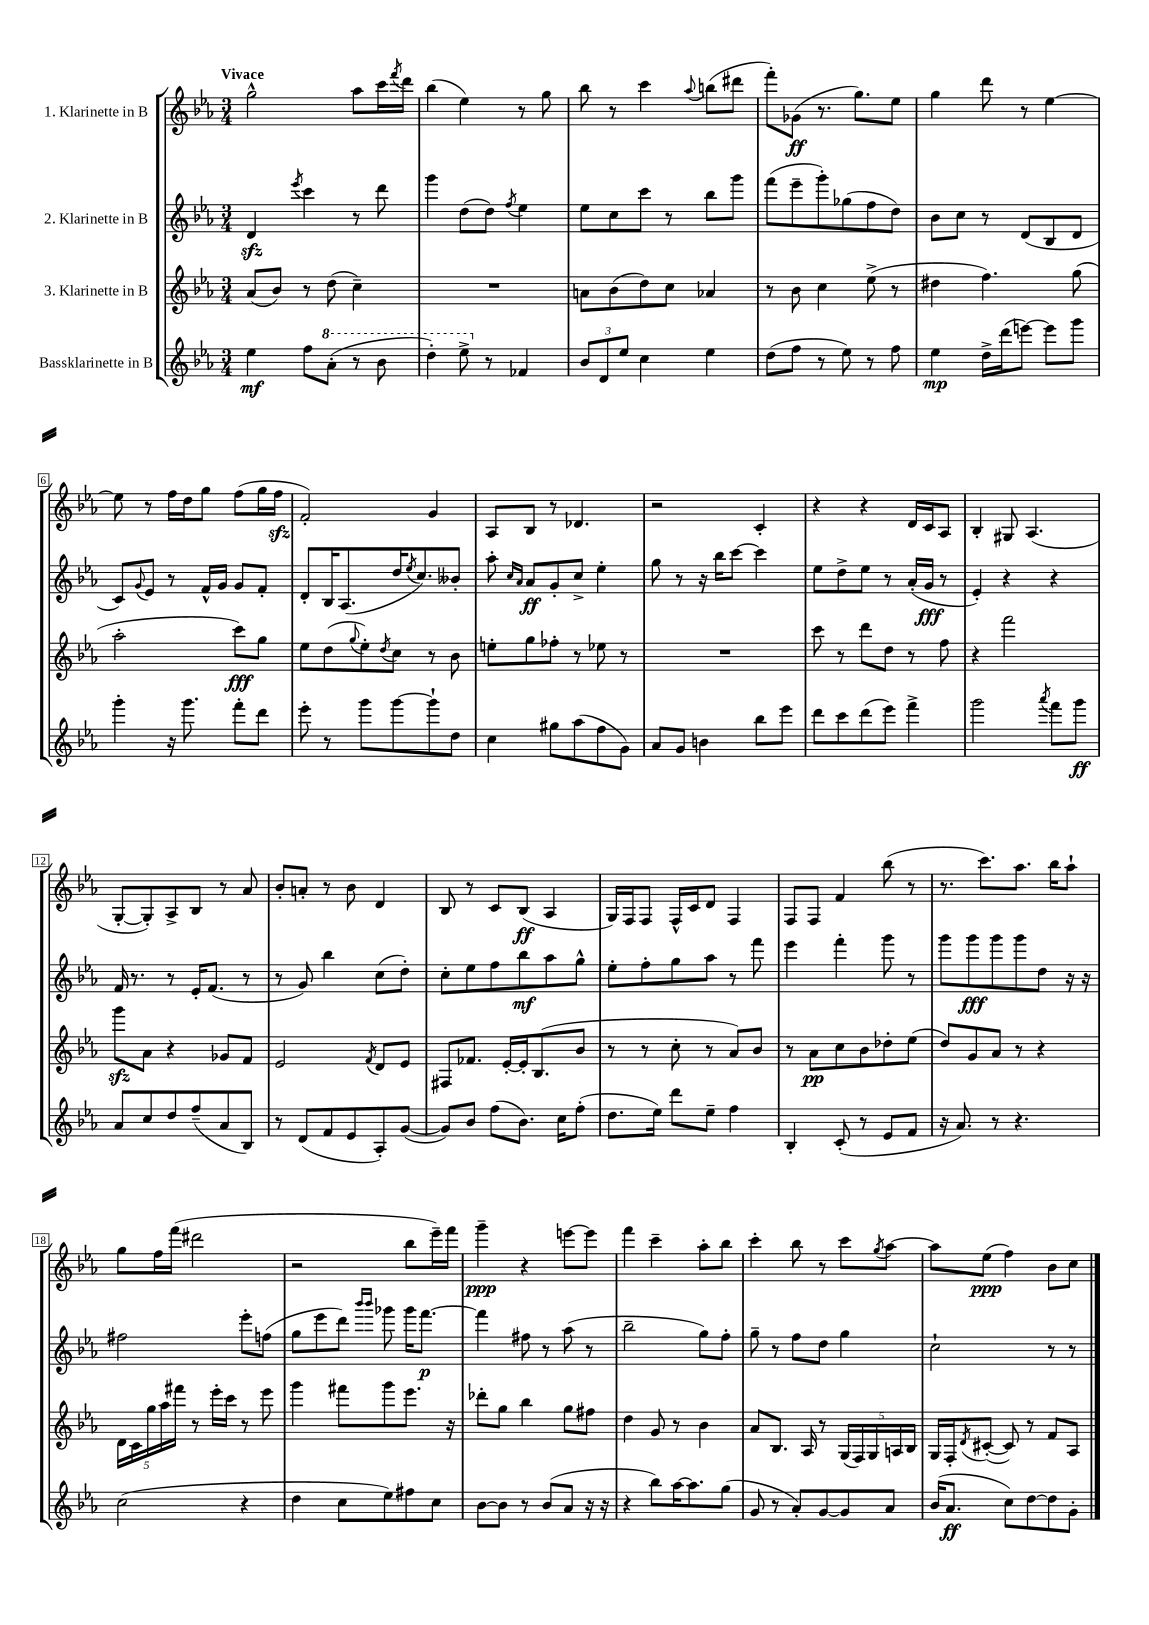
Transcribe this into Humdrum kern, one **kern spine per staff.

**kern	**dynam	**kern	**dynam	**kern	**dynam	**kern	**dynam
*part4	*part4	*part3	*part3	*part2	*part2	*part1	*part1
*staff4	*staff4	*staff3	*staff3	*staff2	*staff2	*staff1	*staff1
*I"Bassklarinette in B	*	*I"3. Klarinette in B	*	*I"2. Klarinette in B	*	*I"1. Klarinette in B	*
*clefG2	*	*clefG2	*	*clefG2	*	*clefG2	*
*k[b-e-a-]	*	*k[b-e-a-]	*	*k[b-e-a-]	*	*k[b-e-a-]	*
*M3/4	*	*M3/4	*	*M3/4	*	*M3/4	*
=1	=1	=1	=1	=1	=1	=1	=1
!	!	!	!	!	!	!LO:TX:a:B:t=Vivace	!
4ee-\	mf	(8a-/L	.	4dzz/	.	2gg^^\	.
.	.	8b-/J)	.	.	.	.	.
.	.	.	.	8qeee-/	.	.	.
8ff\L	.	8r	.	4ccc\	.	.	.
*8va	*	*	*	*	*	*	*
(8aa-'\J	.	(8dd\	.	.	.	.	.
8r	.	4cc~\)	.	8r	.	8aa-\L	.
8bb-\	.	.	.	8ddd\	.	16ccc\L	.
.	.	.	.	.	.	8qfff/	.
.	.	.	.	.	.	16ddd\JJ	.
=2	=2	=2	=2	=2	=2	=2	=2
4ddd'\)	.	2.r	.	4ggg\	.	(4bb-\	.
8eee-^\	.	.	.	(8dd\L	.	4ee-\)	.
*X8va	*	*	*	*	*	*	*
8r	.	.	.	8dd\J)	.	.	.
.	.	.	.	8qff/	.	.	.
4f-X/	.	.	.	4ee-\	.	8r	.
.	.	.	.	.	.	8gg\	.
=3	=3	=3	=3	=3	=3	=3	=3
12b-/L	.	8an\L	.	8ee-\L	.	8bb-\	.
12d/	.	.	.	.	.	.	.
.	.	(8b-\	.	8cc\	.	8r	.
12ee-/J	.	.	.	.	.	.	.
4cc\	.	8dd\)	.	8ccc\J	.	4ccc\	.
.	.	8cc\J	.	8r	.	.	.
.	.	.	.	.	.	8qqaa-/	.
4ee-\	.	4a-X/	.	8bb-\L	.	(8bbn\L	.
.	.	.	.	8ggg\J	.	8ddd#X\J	.
=4	=4	=4	=4	=4	=4	=4	=4
(8dd\L	.	8r	.	(8fff\L	.	8fff'\L)	.
8ff\J	.	8b-\	.	8eee-~\	.	(8g-X\J	ff
8r	.	4cc\	.	8ggg'\)	.	8.r	.
8ee-\)	.	.	.	(8gg-X\	.	.	.
.	.	.	.	.	.	8.gg\L)	.
8r	.	(8ee-^\	.	8ff\	.	.	.
8ff\	.	8r	.	8dd\J)	.	8ee-\J	.
=5	=5	=5	=5	=5	=5	=5	=5
4ee-\	mp	4dd#X\	.	8b-\L	.	4gg\	.
.	.	.	.	8cc\J	.	.	.
16dd^\LL	.	4.ff\)	.	8r	.	8ddd\	.
(16ddd\J	.	.	.	.	.	.	.
[8eeen\J)	.	.	.	(8d/L	.	8r	.
8eee\L]	.	.	.	8B-/	.	[4ee-\	.
8ggg\J	.	(8gg\	.	8d/J	.	.	.
!!LO:LB:g=z
=6	=6	=6	=6	=6	=6	=6	=6
4ggg'\	.	2aa-'\	.	8c/L)	.	8ee-\]	.
.	.	.	.	8qqg/	.	.	.
.	.	.	.	8e-/J	.	8r	.
16r	.	.	.	8r	.	16ff\LL	.
8.ggg\	.	.	.	.	.	16dd\J	.
.	.	.	.	16f^^/LL	.	8gg\J	.
.	.	.	.	16g/JJ	.	.	.
8fff'\L	.	8ccc\L)	fff	8g/L	.	(8ff\L	.
8ddd\J	.	8gg\J	.	8f'/J	.	16gg\L	.
.	.	.	.	.	.	16ffzz\JJ	.
=7	=7	=7	=7	=7	=7	=7	=7
8eee-'\	.	8ee-\L	.	8d'/L	.	2f'/)	.
8r	.	(8dd\	.	16B-/K	.	.	.
.	.	.	.	(8.A-/	.	.	.
.	.	8qqgg/	.	.	.	.	.
8ggg\L	.	8ee-'\)	.	.	.	.	.
.	.	8qdd/	.	.	.	.	.
[8ggg\	.	8cc\J	.	16dd/K	.	.	.
.	.	.	.	8qee-/	.	.	.
.	.	.	.	8.cc/)	.	.	.
8ggg`\]	.	8r	.	.	.	4g/	.
8dd\J	.	8b-\	.	8b--X'/J	.	.	.
=8	=8	=8	=8	=8	=8	=8	=8
4cc\	.	8een'\L	.	8aa-'\	.	8A-/L	.
.	.	.	.	16qqcc/LL	.	.	.
.	.	.	.	16qqa-/JJ	.	.	.
.	.	8gg\	.	8a-/L	ff	8B-/J	.
8gg#X\L	.	8ff-X'\J	.	8g'/	.	8r	.
(8aa-\	.	8r	.	8cc^/J	.	4.d-X/	.
8ff\	.	8ee-X\	.	4ee-'\	.	.	.
8g\J)	.	8r	.	.	.	.	.
=9	=9	=9	=9	=9	=9	=9	=9
8a-/L	.	2.r	.	8gg\	.	2r	.
8g/J	.	.	.	8r	.	.	.
4bn\	.	.	.	16r	.	.	.
.	.	.	.	16bb-\KL	.	.	.
.	.	.	.	[8ccc\J	.	.	.
8bb-\L	.	.	.	4ccc\]	.	4c'/	.
8eee-\J	.	.	.	.	.	.	.
=10	=10	=10	=10	=10	=10	=10	=10
8ddd\L	.	8ccc\	.	8ee-\L	.	4r	.
8ccc\	.	8r	.	8dd^\	.	.	.
(8ddd\	.	8ddd\L	.	8ee-\J	.	4r	.
8eee-\J)	.	8dd\J	.	8r	.	.	.
4fff^\	.	8r	.	(16a-'/LL	.	16d/LL	.
.	.	.	.	16g/JJ	fff	16c/J	.
.	.	8ff\	.	8r	.	8A-/J	.
=11	=11	=11	=11	=11	=11	=11	=11
2ggg\	.	4r	.	4e-'/)	.	4B-'/	.
.	.	2fff\	.	4r	.	8G#X/	.
.	.	.	.	.	.	(4.A-/	.
8qaaa-/	.	.	.	.	.	.	.
8fff\L	.	.	.	4r	.	.	.
8ggg\J	ff	.	.	.	.	.	.
!!LO:LB:g=z
=12	=12	=12	=12	=12	=12	=12	=12
8a-/L	.	8gggzz\L	.	16f/	.	[8G'/L	.
.	.	.	.	8.r	.	.	.
8cc/	.	8a-\J	.	.	.	8G'/])	.
8dd/	.	4r	.	8r	.	8A-^/	.
(8ff~/	.	.	.	16e-'/KL	.	8B-/J	.
.	.	.	.	(8.f/J	.	.	.
8a-/	.	8g-X/L	.	.	.	8r	.
8B-/J)	.	8f/J	.	8r	.	8a-/	.
=13	=13	=13	=13	=13	=13	=13	=13
8r	.	2e-/	.	8r	.	8b-'/L	.
(8d/L	.	.	.	8g/)	.	8an'/J	.
8f/	.	.	.	4bb-\	.	8r	.
8e-/	.	.	.	.	.	8b-\	.
.	.	8qf/	.	.	.	.	.
8A-'/)	.	8d/L	.	(8cc\L	.	4d/	.
([8g/J	.	8e-/J	.	8dd'\J)	.	.	.
=14	=14	=14	=14	=14	=14	=14	=14
8g/L])	.	8F#X/L	.	8cc'\L	.	8B-/	.
8b-/J	.	8.f-X/J	.	8ee-\	.	8r	.
(8ff\L	.	.	.	8ff\	.	8c/L	.
.	.	[16e-'/LL	.	.	.	.	.
8.b-\J)	.	16e-'/J]	.	8bb-\	mf	(8B-/J	ff
.	.	(8.B-/	.	.	.	.	.
.	.	.	.	8aa-\	.	4A-/	.
16cc\KL	.	.	.	.	.	.	.
(8ff'\J	.	8b-/J	.	8gg^^\J	.	.	.
=15	=15	=15	=15	=15	=15	=15	=15
8.dd\L	.	8r	.	8ee-'\L	.	16G/LL)	.
.	.	.	.	.	.	16F/J	.
.	.	8r	.	8ff'\	.	8F/J	.
16ee-\Jk)	.	.	.	.	.	.	.
8ddd\L	.	8cc'\	.	8gg\	.	16F^^/LL	.
.	.	.	.	.	.	16c/J	.
8ee-~\J	.	8r	.	8aa-\J	.	8d/J	.
4ff\	.	8a-/L)	.	8r	.	4F/	.
.	.	8b-/J	.	8fff\	.	.	.
=16	=16	=16	=16	=16	=16	=16	=16
4B-'/	.	8r	.	4eee-\	.	8F/L	.
.	.	8a-\L	pp	.	.	8F/J	.
(8c'/	.	8cc\	.	4fff'\	.	4f/	.
8r	.	8b-\	.	.	.	.	.
8e-/L	.	8dd-X'\	.	8ggg\	.	(8bb-\	.
8f/J	.	(8ee-\J	.	8r	.	8r	.
=17	=17	=17	=17	=17	=17	=17	=17
16r	.	8dd/L)	.	8ggg\L	.	8.r	.
8.a-/)	.	.	.	.	.	.	.
.	.	8g/	.	8ggg\	fff	.	.
.	.	.	.	.	.	8.ccc\L)	.
8r	.	8a-/J	.	8ggg\	.	.	.
4.r	.	8r	.	8ggg\	.	8.aa-\J	.
.	.	4r	.	8dd\J	.	.	.
.	.	.	.	.	.	16bb-\KL	.
.	.	.	.	16r	.	8aa-`\J	.
.	.	.	.	16r	.	.	.
!!LO:LB:g=z
=18	=18	=18	=18	=18	=18	=18	=18
(2cc\	.	20d\LL	.	2ff#X\	.	8gg\L	.
.	.	20c\	.	.	.	.	.
.	.	20gg\	.	.	.	.	.
.	.	.	.	.	.	16ff\L	.
.	.	20aa-\	.	.	.	.	.
.	.	.	.	.	.	(16fff\JJ	.
.	.	20fff#X\JJ	.	.	.	.	.
.	.	8r	.	.	.	2ddd#X\	.
.	.	16eee-'\LL	.	.	.	.	.
.	.	16ccc\JJ	.	.	.	.	.
4r	.	8r	.	8eee-'\L	.	.	.
.	.	8eee-\	.	(8ffn\J	.	.	.
=19	=19	=19	=19	=19	=19	=19	=19
4dd\	.	4ggg\	.	8gg\L	.	2r	.
.	.	.	.	8eee-\	.	.	.
8cc\L	.	8fff#X\L	.	8ddd\J)	.	.	.
.	.	.	.	16qqbbb-/LL	.	.	.
.	.	.	.	16qqbbb-/JJ	.	.	.
8ee-\)	.	8ggg\	.	8ggg-X\	.	.	.
8ff#X\	.	8.eee-\J	.	16ggg-\KL	.	8bb-\L	.
.	.	.	.	[8.fff\J	p	.	.
8cc\J	.	.	.	.	.	16eee-~\L)	.
.	.	16r	.	.	.	16fff\JJ	.
=20	=20	=20	=20	=20	=20	=20	=20
[8b-\L	.	8ddd-X'\L	.	4fff\]	.	4ggg~\	ppp
8b-\J]	.	8gg\J	.	.	.	.	.
8r	.	4bb-\	.	8ff#X\	.	4r	.
(8b-/L	.	.	.	8r	.	.	.
8a-/J	.	8gg\L	.	(8aa-\	.	[8eeen\L	.
16r	.	8ff#X\J	.	8r	.	8eee\J]	.
16r	.	.	.	.	.	.	.
=21	=21	=21	=21	=21	=21	=21	=21
4r	.	4dd\	.	2bb-~\	.	4fff\	.
8bb-\L)	.	8g/	.	.	.	4ccc~\	.
[16aa-\K	.	8r	.	.	.	.	.
8.aa-\]	.	.	.	.	.	.	.
.	.	4b-\	.	8gg\L)	.	8aa-'\L	.
(8gg\J	.	.	.	8ff'\J	.	8bb-\J	.
=22	=22	=22	=22	=22	=22	=22	=22
8g/	.	8a-/L	.	8gg~\	.	4ccc'\	.
8r	.	8.B-/J	.	8r	.	.	.
8a-'/L)	.	.	.	8ff\L	.	8bb-\	.
.	.	16A-/	.	.	.	.	.
[8g/	.	8r	.	8dd\J	.	8r	.
8g/]	.	(20G/LL	.	4gg\	.	8ccc\L	.
.	.	20F/)	.	.	.	.	.
.	.	20G/	.	.	.	.	.
.	.	.	.	.	.	8qgg/	.
8a-/J	.	.	.	.	.	[8aa-\J	.
.	.	20An/	.	.	.	.	.
.	.	20B-/JJ	.	.	.	.	.
=23	=23	=23	=23	=23	=23	=23	=23
(16b-/KL	.	16G/LL	.	2cc`\	.	8aa-\L]	.
8.a-/J	ff	16F'/J	.	.	.	.	.
.	.	8qd/	.	.	.	.	.
.	.	([8c#X'/J	.	.	.	(8ee-\J	ppp
8cc\L)	.	8c#/])	.	.	.	4ff\)	.
[8dd\	.	8r	.	.	.	.	.
8dd\]	.	8f/L	.	8r	.	8b-\L	.
8g'\J	.	8A-/J	.	8r	.	8cc\J	.
==	==	==	==	==	==	==	==
*-	*-	*-	*-	*-	*-	*-	*-
